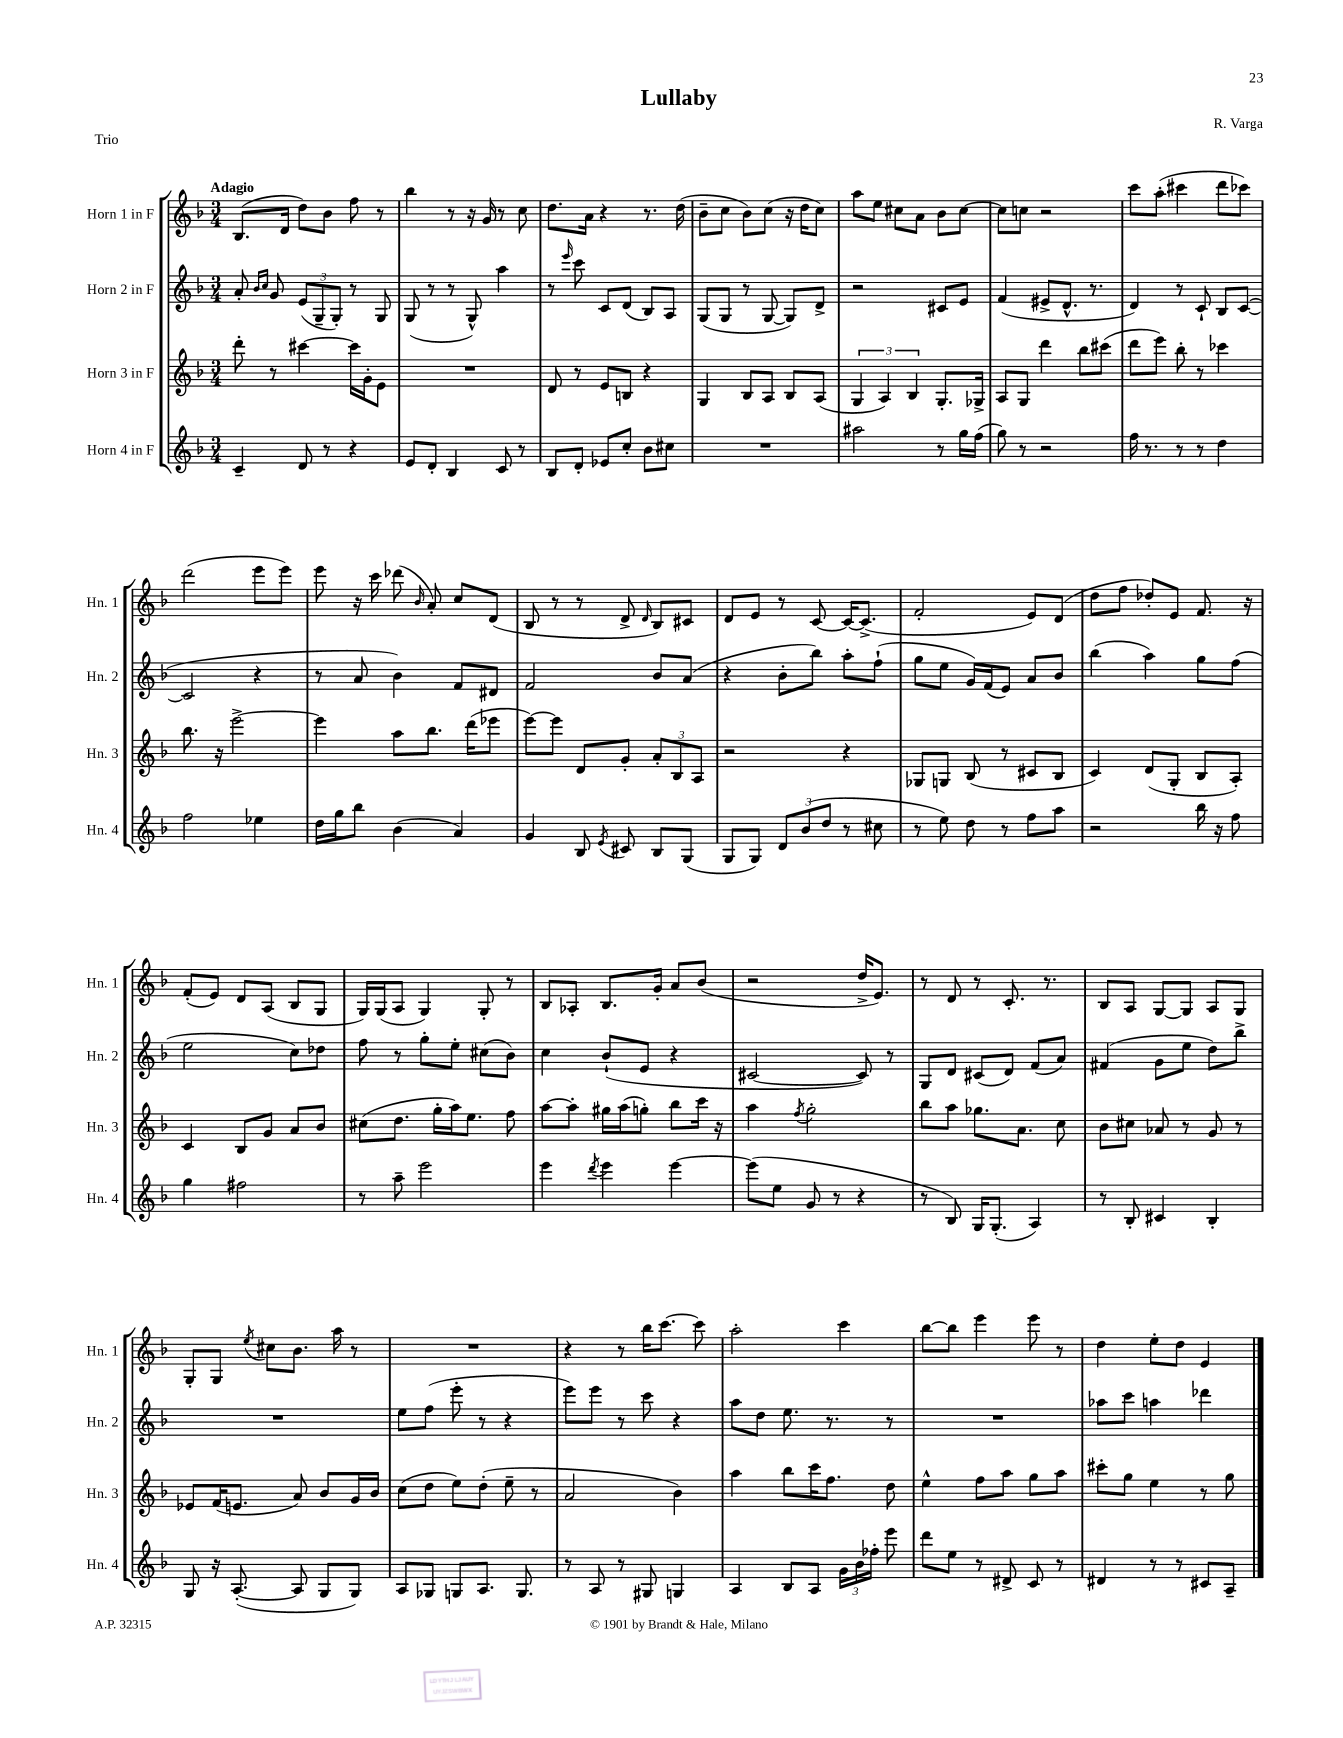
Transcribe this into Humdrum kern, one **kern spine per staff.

**kern	**kern	**kern	**kern
*staff4	*staff3	*staff2	*staff1
*clefG2	*clefG2	*clefG2	*clefG2
*k[b-]	*k[b-]	*k[b-]	*k[b-]
*M3/4	*M3/4	*M3/4	*M3/4
4c~/	8ddd'\	8a'/	(8.B-/L
.	.	16qqb-/LL	.
.	.	16qqcc/JJ	.
.	8r	8g/	.
.	.	.	16d/Jk
8d/	[4ccc#\	(12e/L	8dd\L)
.	.	12G~/	.
8r	.	.	8b-\J
.	.	12G'/J)	.
4r	16ccc#\]LL	8r	8ff\
.	16g'\J	.	.
.	8e\J	8G/	8r
=	=	=	=
8e/L	2.r	(8G/	4bb-\
8d'/J	.	8r	.
4B-/	.	8r	8r
.	.	8G^^/)	16r
.	.	.	16g/
8c/	.	4aa\	8r
8r	.	.	8cc\
=	=	=	=
8B-/L	8d/	8r	8.dd\L
.	.	16qqeee/	.
8d'/J	8r	8ccc\	.
.	.	.	16a\Jk
8e-/L	8e/L	8c/L	4r
8cc'/J	8B/J	(8d/J	.
8b-\L	4r	8B-/L)	8.r
8cc#\J	.	8A/J	.
.	.	.	(16dd\
=	=	=	=
2.r	4G/	(8G/L	8b-~\L
.	.	8G/J	8cc\J
.	8B-/L	8r	8b-\L)
.	8A/J	[8G/	(8cc\J
.	8B-/L	8G/]L)	16r
.	.	.	16dd\LK
.	(8A/J	8d^/J	8cc\J)
=	=	=	=
2aa#\	6G/	2r	8aa\L
.	.	.	8ee\J
.	6A/)	.	.
.	.	.	8cc#\L
.	6B-/	.	.
.	.	.	8a\J
8r	8.G'/L	8c#/L	8b-\L
16gg\LL	.	8e/J	[8cc#\J
(16ff\JJ	16G-^/Jk	.	.
=	=	=	=
8gg\)	8A/L	(4f/	8cc#\]L
8r	8G/J	.	8cc\J
2r	4ddd\	8e#^/L	2r
.	.	8.d^^/J	.
.	8bb-\L	.	.
.	.	8.r	.
.	(8ccc#\J	.	.
=	=	=	=
16ff\	8ddd\L	4d/)	8ccc\L
8.r	.	.	.
.	8eee\J)	.	(8aa'\J
8r	8bb-'\	8r	4ccc#\
8r	8r	8c`/	.
4dd\	4ccc-\	8B-/L	8ddd\L
.	.	([8c/J	8ccc-\J)
=	=	=	=
2ff\	8.bb-\	2c/]	(2ddd\
.	16r	.	.
.	[2eee^\	.	.
4ee-\	.	4r	8eee\L
.	.	.	8eee\J)
=	=	=	=
16dd\LL	4eee\]	8r	8eee\
16gg\J	.	.	.
8bb-\J	.	8a/	16r
.	.	.	16ccc\
(4b-\	8aa\L	4b-\)	(8ddd-\
.	.	.	16qqb-/
.	8.bb-\J	.	8a'/)
4a/)	.	8f/L	8cc/L
.	(16ddd\LK	.	.
.	8eee-\J	8d#/J	(8d/J
=	=	=	=
4g/	[8eee\L)	2f/	8B-/
.	8eee\]J	.	8r
8B-/	8d/L	.	8r
8qe/	.	.	.
8c#/	8g'/J	.	8d^/
.	.	.	16qqd/
8B-/L	12a'/L	8b-/L	8B-/L)
.	12B-/	.	.
(8G/J	.	(8a/J	8c#/J
.	12A/J	.	.
=	=	=	=
8G/L	2r	4r	8d/L
8G/J)	.	.	8e/J
12d/L	.	8b-'\L	8r
(12b-/	.	.	.
.	.	8bb-\J)	[8c/
12dd/J	.	.	.
8r	4r	8aa'\L	16c/_LK
.	.	.	(8.c^/]J
8cc#\	.	(8ff`\J	.
=	=	=	=
8r	8G-/L	8gg\L	2f'/
8ee\)	8G/J	8ee\J	.
8dd\	(8B-/	16g/LL)	.
.	.	(16f/J	.
8r	8r	8e/J)	.
8ff\L	8c#/L	8a/L	8e/L)
8aa\J	8B-/J	8b-/J	(8d/J
=	=	=	=
2r	4c/)	(4bb-\	8dd\L
.	.	.	8ff\J
.	(8d/L	4aa\)	8dd-'/L)
.	8G'/J	.	8e/J
16bb-\	8B-/L	8gg\L	8.f/
16r	.	.	.
8ff\	8A'/J)	(8ff\J	.
.	.	.	16r
=	=	=	=
4gg\	4c/	2ee\	(8f'/L
.	.	.	8e/J)
2ff#\	8B-/L	.	8d/L
.	8g/J	.	(8A/J
.	8a/L	8cc\L)	8B-/L
.	8b-/J	8dd-\J	8G/J
=	=	=	=
8r	(8cc#\L	8ff\	16G/LL)
.	.	.	(16G/J
8aa~\	8.dd\J	8r	8A/J
2eee\	.	8gg'\L	4G/)
.	16gg'\LL	.	.
.	16aa\J)	8ee'\J	.
.	8.ee\J	.	.
.	.	(8cc#\L	8G'/
.	8ff\	8b-\J)	8r
=	=	=	=
4eee\	[8aa\L	4cc\	8B-/L
.	8aa'\]J	.	8A-'/J
8qddd/	.	.	.
4eee\	16gg#\LL	(8b-`/L	8.B-/L
.	(16aa\J	.	.
.	8gg'\J)	8e/J	.
.	.	.	16g'/Jk
[4eee\	8bb-\L	4r	8a/L
.	16ccc\Jk	.	(8b-/J
.	16r	.	.
=	=	=	=
(8eee\]L	4aa\	[2c#/	2r
8ee\J	.	.	.
.	8qff/	.	.
8g/	2gg'\	.	.
8r	.	.	.
4r	.	8c#/])	16dd^/LK
.	.	.	8.e/J)
.	.	8r	.
=	=	=	=
8r	8bb-\L	8G/L	8r
8B-/)	8aa\J	8d/J	8d/
16G/LK	8.gg-\L	(8c#/L	8r
(8.G'/J	.	.	.
.	.	8d/J)	8.c'/
.	8.a\J	.	.
4A/)	.	(8f/L	.
.	.	.	8.r
.	8cc\	8a/J)	.
=	=	=	=
8r	8b-\L	(4f#/	8B-/L
8B-'/	8cc#\J	.	8A/J
4c#/	8a-/	8g\L	[8G/L
.	8r	8ee\J	8G/]J
4B-'/	8g/	8dd\L)	8A/L
.	8r	8bb-^\J	8G/J
=	=	=	=
8G/	8e-/L	2.r	8G'/L
16r	(16f/K	.	8G/J
([8.A'/	8.e/J	.	.
.	.	.	8qee/
.	.	.	8cc#\L
8A/]	8a/)	.	8.b-\J
8G/L	8b-/L	.	.
.	.	.	16aa\
8G/J)	16g/L	.	8r
.	16b-/JJ	.	.
=	=	=	=
8A/L	(8cc\L	8ee\L	2.r
8G-/J	8dd\J	(8ff\J	.
8G/L	8ee\L)	8eee'\	.
8.A/J	(8dd'\J	8r	.
.	8ee~\	4r	.
8.G/	.	.	.
.	8r	.	.
=	=	=	=
8r	2a/	8eee\L)	4r
8A/	.	8eee\J	.
8r	.	8r	8r
8G#/	.	8ccc\	16bb-\LK
.	.	.	[8.ccc\J
4G/	4b-\)	4r	.
.	.	.	8ccc\]
=	=	=	=
4A/	4aa\	8aa\L	2aa'\
.	.	8dd\J	.
8B-/L	8bb-\L	8.ee\	.
8A/J	16ccc\K	.	.
.	8.ff\J	8.r	.
24g\LL	.	.	4ccc\
24b-\	.	.	.
24ff-'\JJ	.	.	.
8eee\	8dd\	8r	.
=	=	=	=
8ddd\L	4ee^^\	2.r	[8bb-\L
8ee\J	.	.	8bb-\]J
8r	8ff\L	.	4eee\
8d#^/	8aa\J	.	.
8c/	8gg\L	.	8eee\
8r	8aa\J	.	8r
=	=	=	=
4d#/	8ccc#'\L	8aa-\L	4dd\
.	8gg\J	8ccc\J	.
8r	4ee\	4aa\	8ee'\L
8r	.	.	8dd\J
8c#/L	8r	4ddd-\	4e/
8A~/J	8gg\	.	.
==	==	==	==
*-	*-	*-	*-
